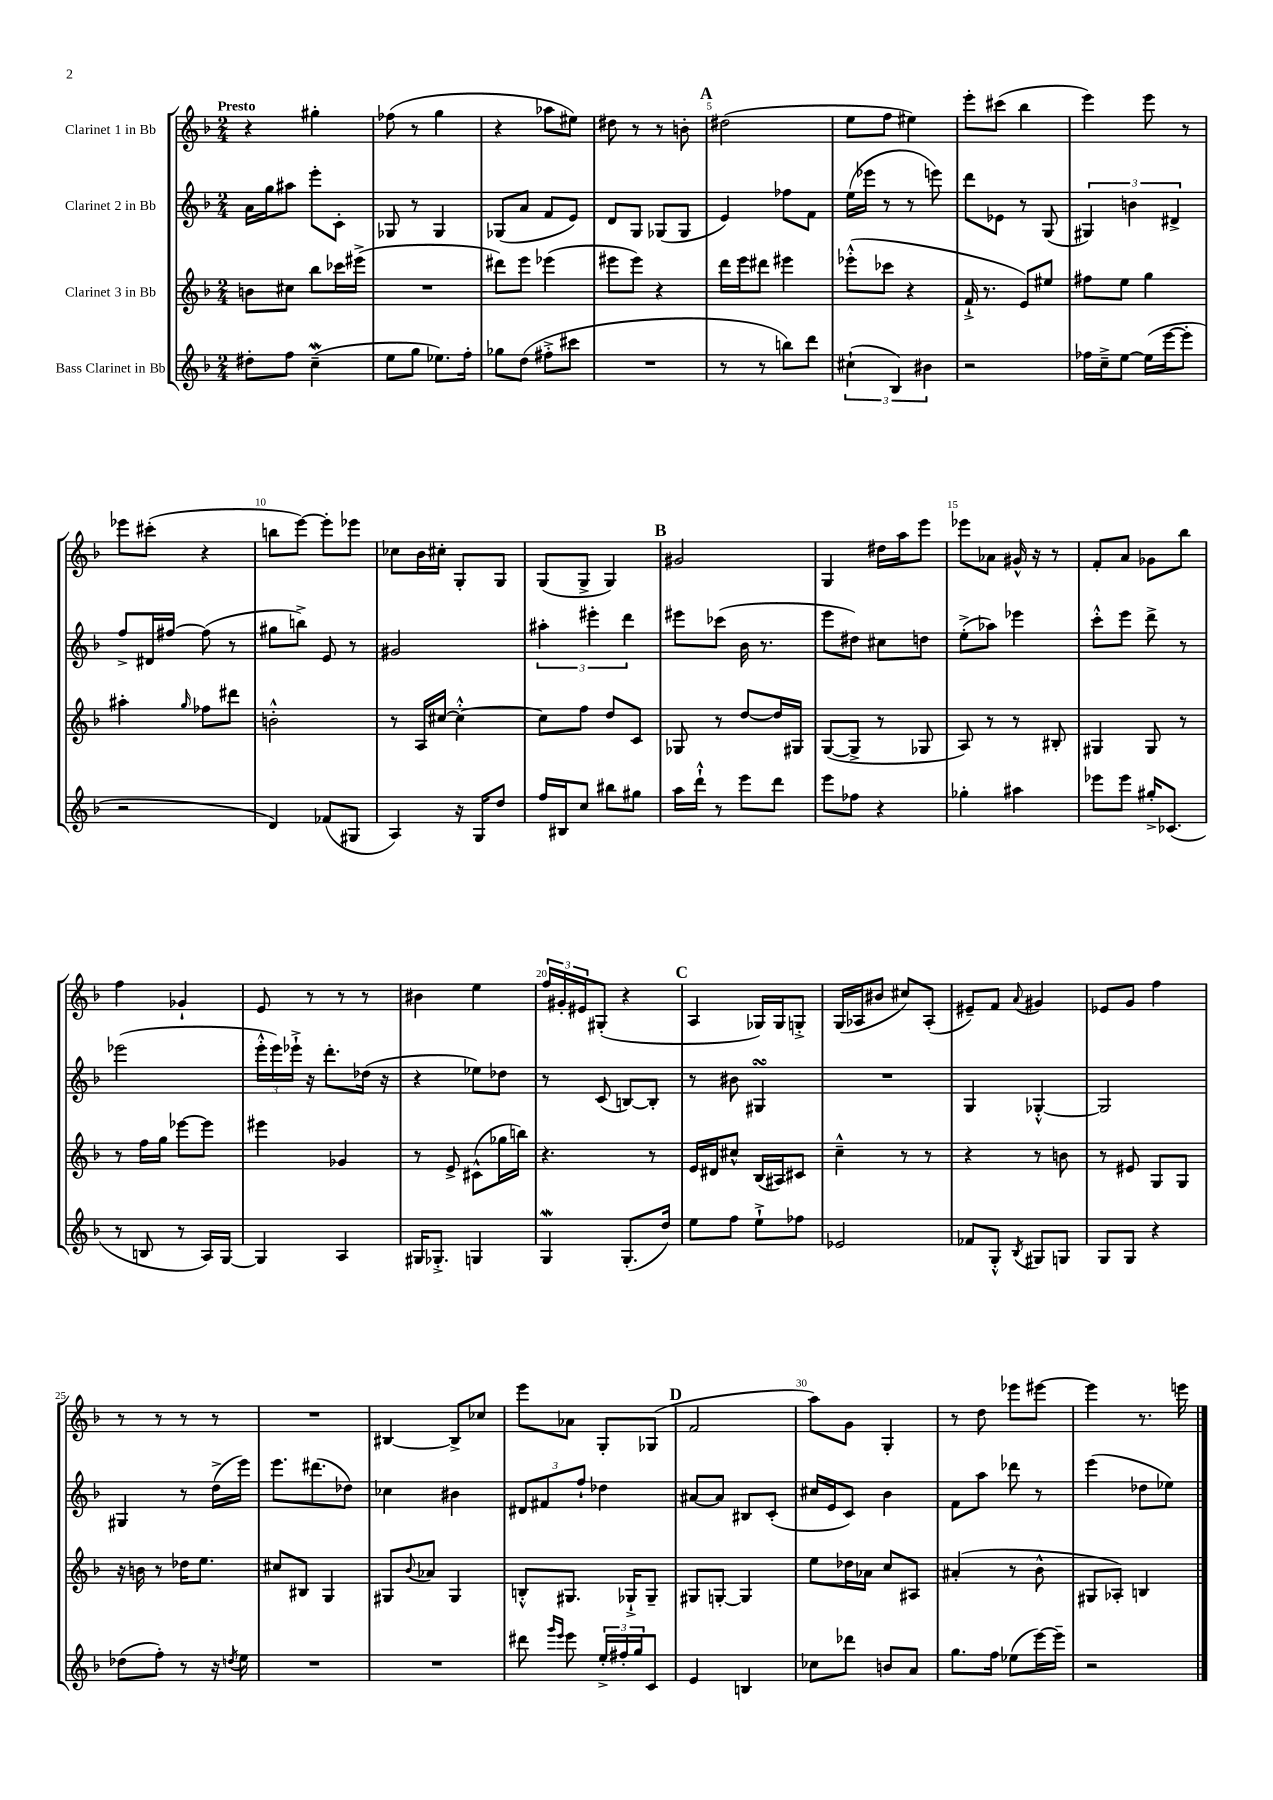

**kern	**kern	**kern	**kern
*staff4	*staff3	*staff2	*staff1
*clefG2	*clefG2	*clefG2	*clefG2
*k[b-]	*k[b-]	*k[b-]	*k[b-]
*M2/4	*M2/4	*M2/4	*M2/4
8dd#'	8b	16a	4r
.	.	16gg	.
8ff	8cc#	8aa#	.
(4cc~	8bb-	8eee'	4gg#'
.	16ccc-	8c'	.
.	(16eee#^	.	.
=	=	=	=
8ee	2r	8G-	(8ff-
8gg	.	8r	8r
8.ee-)	.	4G-	4gg
16ff'	.	.	.
=	=	=	=
8gg-	8ddd#)	(8G-	4r
(8dd	8eee	8a	.
8ff#'^	(4eee-	8f	8aa-
8ccc#	.	8e)	8ee#)
=	=	=	=
2r	8eee#	8d	8dd#
.	8eee#)	8G	8r
.	4r	(8G-	8r
.	.	8G-	8b'
=	=	=	=
8r	16ddd	4e)	(2dd#
.	16eee	.	.
8r	8ddd#	.	.
8bb)	4eee#	8ff-	.
8ddd	.	8f	.
=	=	=	=
(6cc#`	(8eee-'^^	(16ee	8ee
.	.	16eee-	.
.	8ccc-	8r	8ff
6B-)	.	.	.
.	4r	8r	4ee#)
6b#	.	.	.
.	.	8eee)	.
=	=	=	=
2r	16f`^	8ddd	8eee'
.	8.r	.	.
.	.	8e-	(8ccc#
.	8e)	8r	4bb-
.	8ee#	(8G	.
=	=	=	=
16ff-	8ff#	6G#)	4eee)
16cc~^	.	.	.
[8ee	8ee	.	.
.	.	6b	.
(16ee]	4gg	.	8eee
[16eee	.	.	.
.	.	6d#^	.
8eee']	.	.	8r
=	=	=	=
2r	4aa#'	8ff^	8eee-
.	.	16d#	(8ccc#'
.	.	[16ff#	.
.	16qqgg	.	.
.	8ff-	(8ff#]	4r
.	8ddd#	8r	.
=	=	=	=
4d)	2b'^^	8gg#	8bb
.	.	8bb^)	[8eee)
(8f-	.	8e	8eee']
8G#	.	8r	8eee-
=	=	=	=
4A)	8r	2g#	8cc-
.	16A	.	16b-
.	[16cc#	.	16cc#'
16r	4cc#'^^_	.	8G'
16G	.	.	.
8dd	.	.	8G
=	=	=	=
16ff	8cc#]	6aa#'	(8G
16B#	.	.	.
8cc	8ff	.	8G^
.	.	6eee#'	.
8bb#	8dd	.	4G)
.	.	6ddd	.
8gg#	8c	.	.
=	=	=	=
16aa	8G-	8eee#	2g#
16ddd`^^	.	.	.
8r	8r	(8ccc-	.
8eee	[8dd	16b-	.
.	.	8.r	.
8ddd	16dd]	.	.
.	16G#	.	.
=	=	=	=
8eee	([8G	8eee	4G
8ff-	8G^]	8dd#)	.
4r	8r	8cc#	16dd#
.	.	.	16aa
.	8G-	8dd	8eee
=	=	=	=
4gg-'	8A)	(8ee'^	8eee-
.	8r	8aa-)	8a-
4aa#	8r	4eee-	16g#^^
.	.	.	16r
.	8B#'	.	8r
=	=	=	=
8eee-	4G#	8ccc'^^	8f'
8eee-	.	8eee	8a
16gg#'^	8G#	8ddd^	8g-
(8.c-	.	.	.
.	8r	8r	8bb-
=	=	=	=
8r	8r	(2eee-	4ff
8B	16ff	.	.
.	16gg	.	.
8r	[8eee-	.	4g-`
16A)	8eee-]	.	.
[16G	.	.	.
=	=	=	=
4G]	4eee#	24eee'^^	8e
.	.	24eee)	.
.	.	24eee-`^	.
.	.	16r	8r
.	.	8.ddd'	.
4A	4g-	.	8r
.	.	(16dd-	8r
.	.	16r	.
=	=	=	=
16G#	8r	4r	4b#
8.G-'^	.	.	.
.	8e^	.	.
4G	(8c#^^	8ee-)	4ee
.	16gg-	8dd-	.
.	16bb)	.	.
=	=	=	=
4G	4.r	8r	24ff
.	.	.	24g#'
.	.	.	24e#
.	.	(8c	(8G#'
(8.G'	.	[8B)	4r
.	8r	8B']	.
16dd)	.	.	.
=	=	=	=
8ee	16e	8r	4A
.	16d#	.	.
8ff	8cc#^^	8b#	.
8ee`^	(16B-	4G#	16G-)
.	16A#)	.	16G-
8ff-	8c#	.	8G'^
=	=	=	=
2e-	4cc~^^	2r	(16G
.	.	.	16A-
.	.	.	8b#
.	8r	.	8cc#)
.	8r	.	(8A-'
=	=	=	=
8f-	4r	4G	8e#~)
8G'^^	.	.	8f
8qB-	.	.	8qqa
8G#	8r	[4G-'^^	4g#
8G	8b	.	.
=	=	=	=
8G	8r	2G-]	8e-
8G	8e#	.	8g
4r	8G	.	4ff
.	8G	.	.
=	=	=	=
(8dd-	16r	4G#	8r
.	16b	.	.
8ff')	8r	.	8r
8r	16dd-	8r	8r
.	8.ee	.	.
16r	.	(16dd^	8r
8qdd	.	.	.
16ee	.	16eee)	.
=	=	=	=
2r	8cc#	8.eee	2r
.	8B#	.	.
.	.	(8.ddd#	.
.	4G	.	.
.	.	8dd-)	.
=	=	=	=
2r	8G#	4cc-	[4B#
.	8qqb-	.	.
.	8a-	.	.
.	4G#	4b#	8B#^]
.	.	.	8cc-
=	=	=	=
8ddd#	8B'^^	12d#	8eee
.	.	12f#	.
16qqggg	.	.	.
16qqeee	.	.	.
8eee	8.G#	.	8a-
.	.	12ff`	.
24ee'^	.	4dd-	8G'
24ff#'	.	.	.
.	16G-`^	.	.
24gg	.	.	.
8c	8G-~	.	(8G-
=	=	=	=
4e	8G#	[8a#	2f
.	[8G'	8a#]	.
4B	4G]	8B#	.
.	.	(8c'	.
=	=	=	=
8cc-	8ee	16cc#	8aa)
.	.	16e	.
8ddd-	16dd-	8c)	8g
.	16a-	.	.
8b	8cc	4b-	4G'
8a	8A#	.	.
=	=	=	=
8.gg	(4a#'	8f	8r
.	.	8aa	8dd
16ff	.	.	.
(8ee-	8r	8ddd-	8eee-
[16eee)	8b-^^	8r	[8eee#
16eee~]	.	.	.
=	=	=	=
2r	8G#	(4eee	4eee#]
.	8A-')	.	.
.	4B	8dd-	8.r
.	.	8ee-)	.
.	.	.	16eee
==	==	==	==
*-	*-	*-	*-
